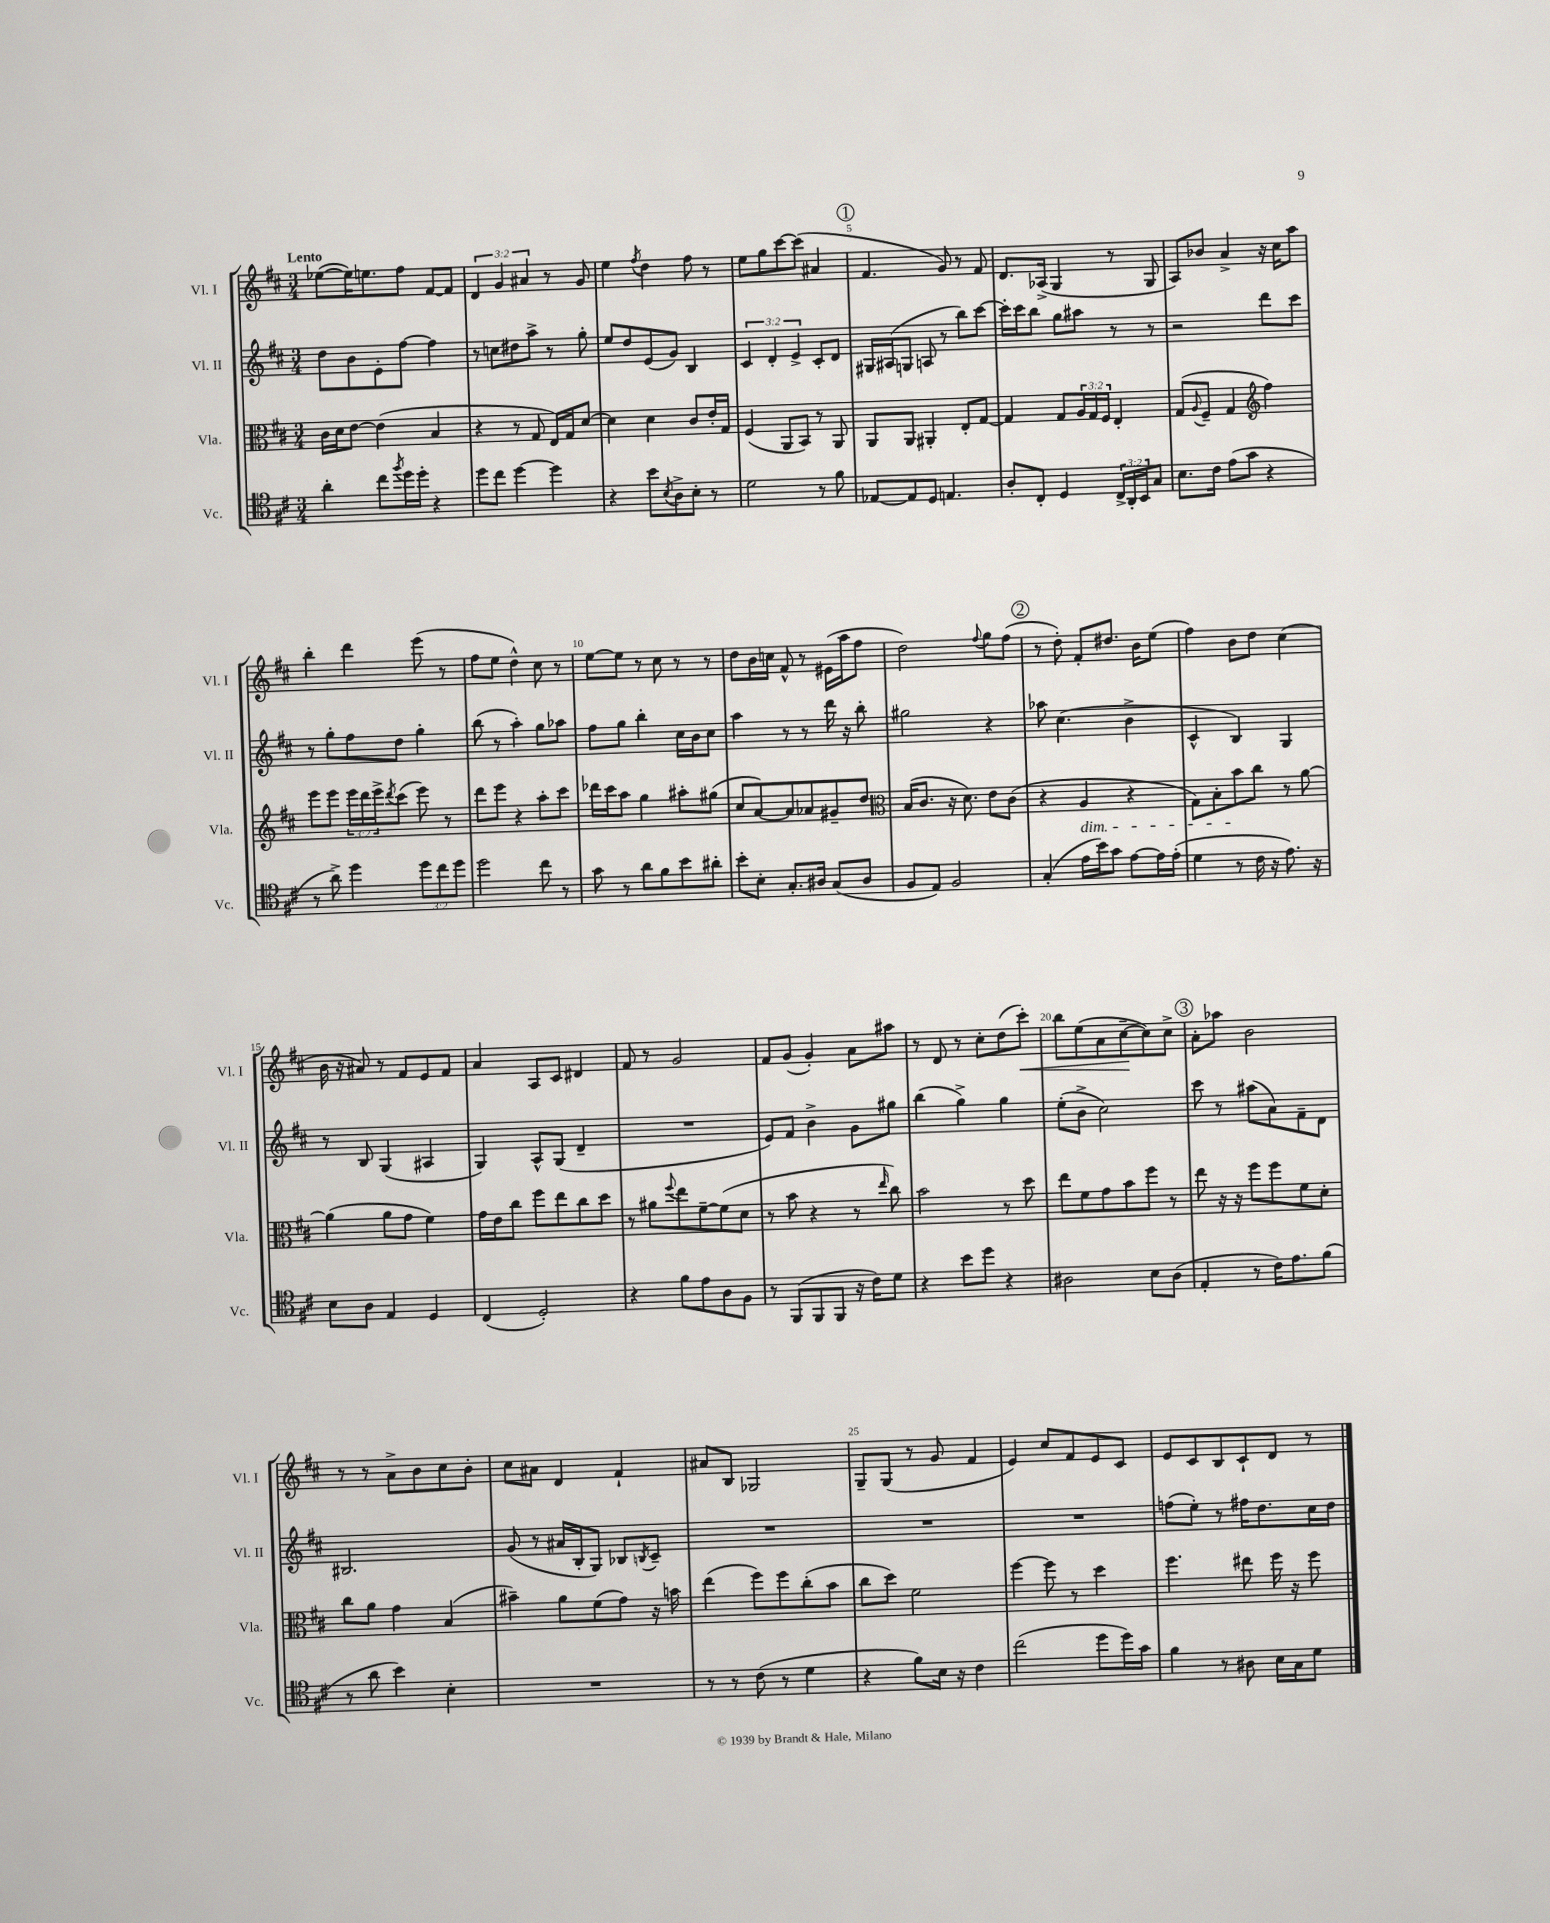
<<
\new StaffGroup <<
\new Staff = "s0" \with { instrumentName = "Vl. I" shortInstrumentName = "Vl. I" } {
    \clef treble \key d \major \numericTimeSignature \time 3/4 \override Staff.TupletNumber.text = #tuplet-number::calc-fraction-text \tempo "Lento"
    ees''8~( ees''16) e''8. fis''8 fis'8~ fis'8 |
    \tuplet 3/2 { d'4 g'4 ais'4 } r8 g'8 |
    e''4 \acciaccatura { fis''8 } d''4 fis''8 r8 |
    e''8 g''8 cis'''8~ cis'''8( ais'4 |
    \mark \markup { \circle "1" } fis'4. g'8) r8 fis'8 |
    d'8. aes16->( g4 r8 g8 |
    a8) bes'8 a'4-> r16 cis''16 a''8 |
    b''4-. d'''4 e'''8( r8 |
    fis''8 e''8 d''4-^) cis''8 r8 |
    e''8~ e''8 r8 cis''8 r8 r8 |
    d''8 b'16 c''16 fis'8-^ r8 eis'16( a''16 fis''8 |
    d''2) \appoggiatura { fis''8 } g''8 fis''8( |
    \mark \markup { \circle "2" } r8 d''8-.) fis'8-. dis''8. b'16 e''8( |
    fis''4) b'8 d''8 cis''4( |
    b'16 r16 ais'8) r8 fis'8 e'8 fis'8 |
    a'4 a8 cis'8 dis'4 |
    fis'8 r8 g'2 |
    fis'8 g'8( g'4-.) a'8 ais''8 |
    r8 d'8 r8 cis''8-. d''8( cis'''8-.\<) |
    b''8 e''8( a'8 cis''8~--\! cis''8) cis''8-> |
    \mark \markup { \circle "3" } a'8-. aes''8 b'2 |
    r8 r8 a'8-> b'8 cis''8 b'8-. |
    cis''8 ais'8 d'4 fis'4-! |
    ais'8 b8 ges2 |
    g8-- g8( r8 g'8 fis'4 |
    e'4) cis''8 fis'8 e'8 cis'8 |
    e'8 cis'8 b8 cis'8-! d'8 r8 \bar "|." |
}
\new Staff = "s1" \with { instrumentName = "Vl. II" shortInstrumentName = "Vl. II" } {
    \clef treble \key d \major \numericTimeSignature \time 3/4 \override Staff.TupletNumber.text = #tuplet-number::calc-fraction-text
    d''8 b'8 e'8-. fis''8~ fis''4 |
    r8 c''8 dis''8 a''8-> r8 g''8-. |
    e''8 d''8 e'8( g'8) b4 |
    \tuplet 3/2 { cis'4 d'4-. e'4-> } cis'8-. d'8 |
    \mark \markup { \circle "1" } gis16 ais16( g8 a8 r8 b''8) cis'''8~ |
    cis'''16-. cis'''16 b''8 g''8 ais''8 r8 r8 |
    r2 d'''8 cis'''8 |
    r8 g''8-. fis''8 d''8 g''4-. |
    b''8( r8 a''4-.) g''8 aes''8 |
    fis''8 g''8 b''4-. cis''16 b'16 cis''8 |
    a''4 r8 r8 d'''16 r16 b''8-. |
    gis''2 r4 |
    \mark \markup { \circle "2" } aes''8 cis''4.( b'4-> |
    cis'4-^ b4) g4 |
    r8 b8 g4( ais4 |
    g4) a8-^ g8( d'4-- |
    R2. |
    e'8) fis'8 b'4-> g'8 gis''8 |
    b''4( g''4->) g''4 |
    e''8-.( b'8-> cis''2) |
    \mark \markup { \circle "3" } cis'''8 r8 ais''8( a'8) fis'8-- d'8 |
    bis2. |
    g'8( r8 ais'16 b16-. g8) bes8 \acciaccatura { b8 } cis'8-- |
    R2. |
    R2. |
    R2. |
    f''8( e''8-.) r8 fis''16 d''8. cis''16 d''16 \bar "|." |
}
\new Staff = "s2" \with { instrumentName = "Vla." shortInstrumentName = "Vla." } {
    \clef alto \key d \major \numericTimeSignature \time 3/4 \override Staff.TupletNumber.text = #tuplet-number::calc-fraction-text
    cis'16 d'16 e'8~ e'4( b4 |
    r4 r8 g8 e16) g16 d'8~ |
    d'4 d'4 cis'8 e'16-. g16 |
    fis4( a,8 b,8) r8 a,8 |
    \mark \markup { \circle "1" } a,8 a,8 ais,4-. e8-. g8~ |
    g4 g8 \tuplet 3/2 { a16 g16 fis16 } e4-. |
    g8( \appoggiatura { a8 } fis8-- g4 \clef treble fis''4) |
    e'''8 e'''8 \tuplet 3/2 { e'''16 d'''16 e'''16-> } \acciaccatura { d'''8 } cis'''8( e'''8) r8 |
    d'''8 e'''8 r4 a''8-. cis'''8 |
    des'''16 cis'''16 a''8 g''4 ais''8-. gis''8( |
    cis''8 a'8~) a'8 aes'8 gis'8-- d''8 |
    \clef alto b16( cis'8. r16 d'8.) e'8 cis'8( |
    \mark \markup { \circle "2" } r4 a4\dim r4 |
    g8) b8-. b'8\! cis''8 r8 a'8~ |
    a'4( a'8 g'8 fis'4) |
    g'16 e'16 cis''8 fis''8 e''8 cis''8 d''8 |
    r8 ais'8 \appoggiatura { fis''8 } e''8 fis'8~-- fis'8( d'8 |
    r8 b'8 r4 r8 \grace { e''16 } cis''8) |
    b'2 r8 d''8 |
    e''8 fis'8 g'8 b'8 fis''8 r8 |
    \mark \markup { \circle "3" } e''8 r16 r16 fis''8 fis''8 fis'8 d'8-. |
    cis''8 a'8 g'4 b4( |
    bis'4--) a'8 fis'8( g'8) r16 b'16 |
    e''4( fis''8) fis''8 cis''8-.( b'8 |
    cis''8 d''8) fis'2 |
    fis''4~ fis''8 r8 d''4 |
    fis''4. eis''8 fis''16 r16 fis''8 \bar "|." |
}
\new Staff = "s3" \with { instrumentName = "Vc." shortInstrumentName = "Vc." } {
    \clef tenor \key d \major \numericTimeSignature \time 3/4 \override Staff.TupletNumber.text = #tuplet-number::calc-fraction-text
    a'4-. cis''8 \acciaccatura { fis''8 } d''16 d''16-. r4 |
    d''8 cis''8 d''4~ d''4 |
    r4 b'8 \acciaccatura { b8 } a8-> b8-. r8 |
    d'2 r8 fis'8 |
    \mark \markup { \circle "1" } ees8~ ees8 d8 e4. |
    a8-. cis8-. d4 \tuplet 3/2 { cis16-> a,16-. b,16 } g8 |
    b8. cis'16 e'8( g'8 r4 |
    r8 a'8->) d''4 \tuplet 3/2 { d''8 cis''8 d''8 } |
    d''2 cis''8 r8 |
    g'8 r8 a'8 fis'8 b'8 ais'8-. |
    b'8-. b8-. g8.-. ais16 g8( ais8 |
    fis8 e8) fis2 |
    \mark \markup { \circle "2" } g4-.( e'16 b'16) g'8 e'8~ e'16 e'16-.( |
    d'4 r8 cis'16 r16 e'8.) r16 |
    b8 a8 e4 d4 |
    cis4( d2-.) |
    r4 fis'8 e'8 a8 fis8 |
    r8 fis,8( fis,8 fis,8 r16 cis'16) d'8 |
    r4 b'8 d''8 r4 |
    ais2 b8 ais8( |
    \mark \markup { \circle "3" } e4-. r8 cis'16) e'8. fis'8( |
    r8 a'8 b'4) b4-. |
    R2. |
    r8 r8 cis'8( r8 d'4 |
    r4 fis'8) b16 r16 cis'4 |
    cis''2( d''8 d''16) g'16 |
    fis'4 r8 ais8 b16 g16 d'8 \bar "|." |
}
>>
>>
\layout { \context { \Score \override BarNumber.break-visibility = ##(#f #t #t) barNumberVisibility = #(every-nth-bar-number-visible 5) } }
